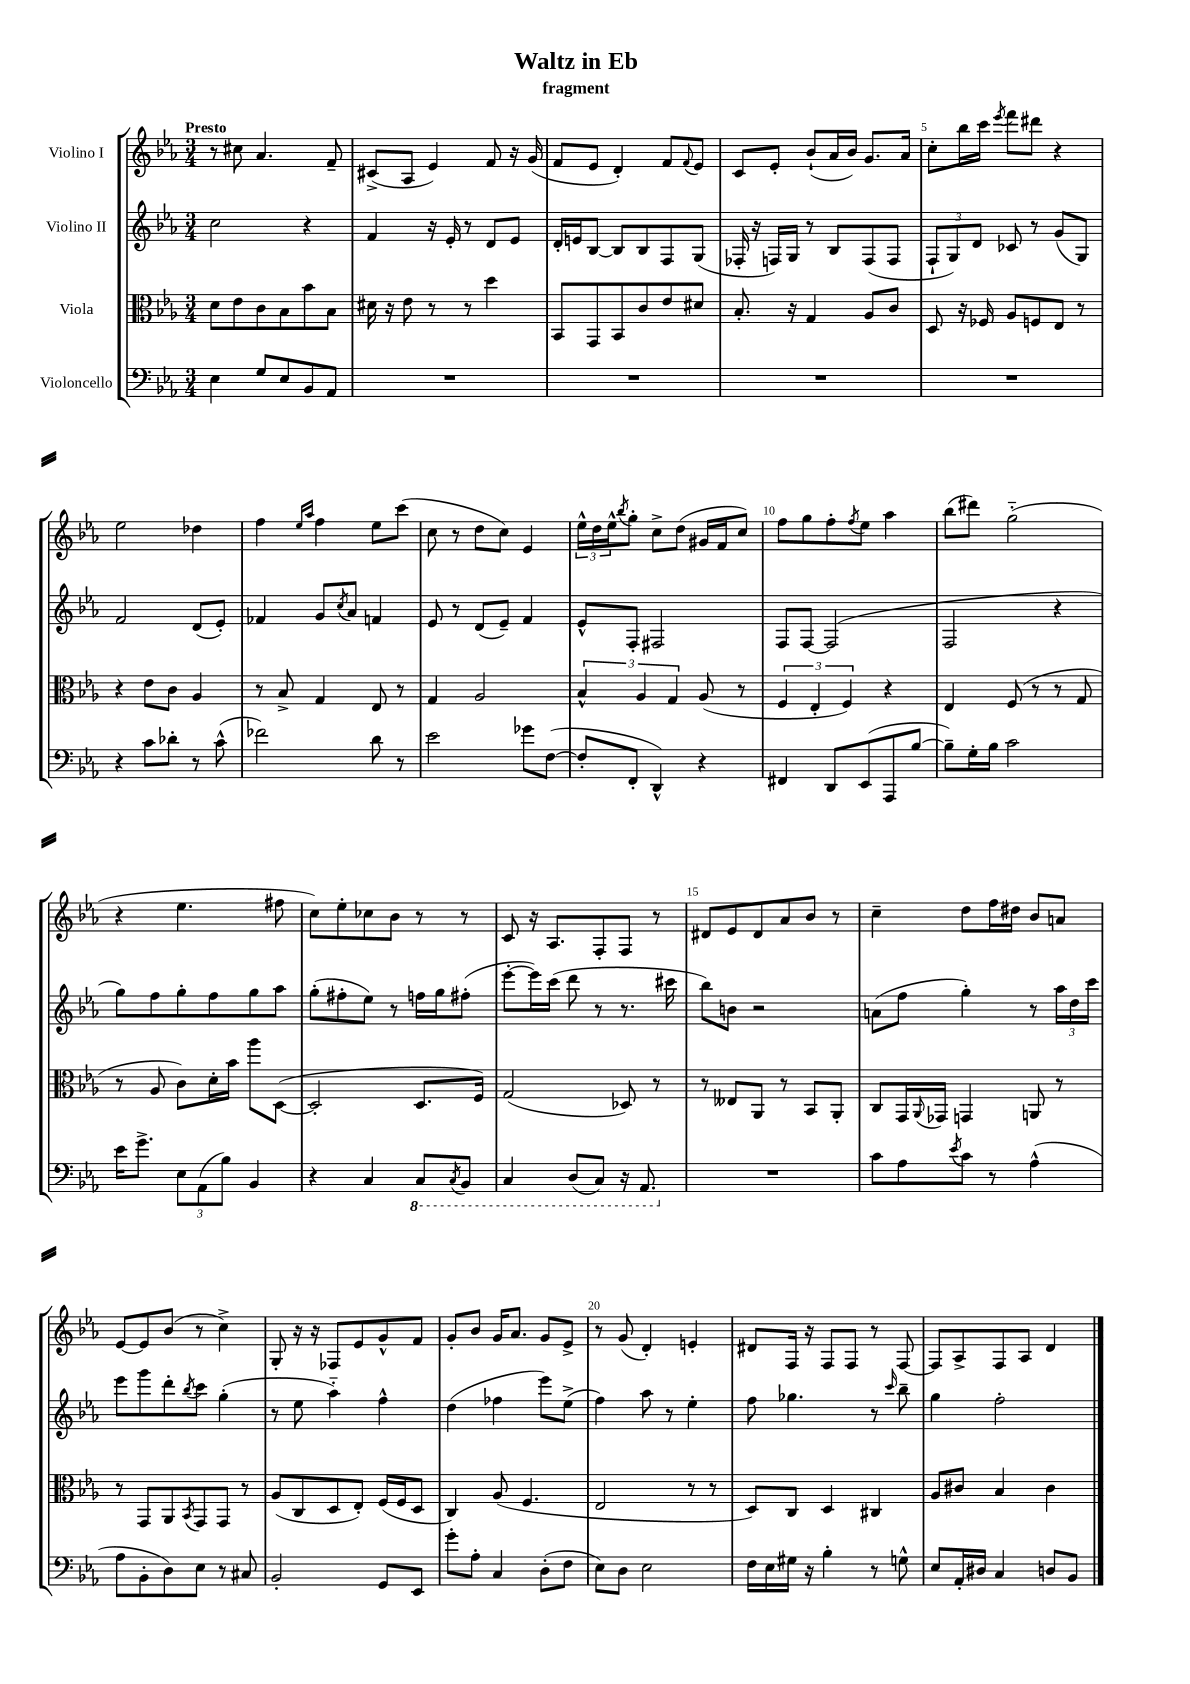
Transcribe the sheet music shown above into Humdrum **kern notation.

**kern	**kern	**kern	**kern
*staff4	*staff3	*staff2	*staff1
*clefF4	*clefC3	*clefG2	*clefG2
*k[b-e-a-]	*k[b-e-a-]	*k[b-e-a-]	*k[b-e-a-]
*M3/4	*M3/4	*M3/4	*M3/4
4E-	8d	2cc	8r
.	8e-	.	8cc#
8G	8c	.	4.a-
8E-	8B-	.	.
8BB-	8b-	4r	.
8AA-	8B-	.	8f~
=	=	=	=
2.r	16d#	4f	(8c#^
.	16r	.	.
.	8e-	.	8A-
.	8r	16r	4e-)
.	.	16e-'	.
.	8r	8r	.
.	4dd	8d	8f
.	.	8e-	16r
.	.	.	(16g
=	=	=	=
2.r	8BB-	16d'	8f
.	.	16e	.
.	8GG	[8B-	8e-
.	8BB-	8B-]	4d')
.	8c	8B-	.
.	8e-	8F	8f
.	.	.	8qqf
.	8d#	(8G	8e-
=	=	=	=
2.r	8.B-'	16F-'	8c
.	.	16r	.
.	.	16F)	8e-'
.	16r	16G	.
.	4G	8r	(8b-`
.	.	8B-	16a-
.	.	.	16b-)
.	8A-	(8F	8.g
.	8c	8F	.
.	.	.	16a-
=	=	=	=
2.r	8D	12F`	8cc'
.	.	12G)	.
.	16r	.	16bb-
.	.	12d	.
.	16F-	.	16ccc
.	.	.	8qeee-
.	8A-	8c-	8fff
.	8F	8r	8ddd#
.	8E-	(8g	4r
.	8r	8G)	.
=	=	=	=
4r	4r	2f	2ee-
8c	8e-	.	.
8d-'	8c	.	.
8r	4A-	(8d	4dd-
(8c^^	.	8e-')	.
=	=	=	=
2f-)	8r	4f-	4ff
.	8B-^	.	.
.	.	.	16qqee-
.	.	.	16qqaa-
.	4G	8g	4ff
.	.	8qcc	.
.	.	8a-	.
8d	8E-	4f	8ee-
8r	8r	.	(8ccc
=	=	=	=
2e-	4G	8e-	8cc
.	.	8r	8r
.	2A-	(8d	8dd
.	.	8e-~)	8cc)
8g-	.	4f	4e-
([8F	.	.	.
=	=	=	=
8F']	6B-^^	8e-^^	24ee-^^
.	.	.	24dd
.	.	.	24ee-^^
.	.	.	8qbb-
8FF'	.	8F'	8gg'
.	6A-	.	.
4DD^^)	.	2F#	8cc^
.	6G	.	.
.	.	.	(8dd
4r	(8A-	.	16g#
.	.	.	16f
.	8r	.	8cc)
=	=	=	=
4FF#	6F	8F	8ff
.	.	[8F	8gg
.	6E-'	.	.
8DD	.	(2F]	8ff'
.	6F)	.	.
.	.	.	8qff
(8EE-	.	.	8ee-
8AAA-	4r	.	4aa-
[8B-	.	.	.
=	=	=	=
8B-~])	4E-	2F	(8bb-
16G'	.	.	8ddd#)
16B-	.	.	.
2c	(8F	.	(2gg'~
.	8r	.	.
.	8r	4r	.
.	8G	.	.
=	=	=	=
16e-	8r	8gg)	4r
8.g^	.	.	.
.	8A-	8ff	.
12E-	8c)	8gg'	4.ee-
(12AA-	.	.	.
.	16d'	8ff	.
12B-)	.	.	.
.	16b-	.	.
4BB-	8aa-	8gg	.
.	([8D	8aa-	8ff#
=	=	=	=
4r	2D']	(8gg'	8cc)
.	.	8ff#'	8ee-'
4C	.	8ee-)	8cc-
.	.	8r	8b-
8CC	8.D	16ff	8r
.	.	16gg	.
8qCC	.	.	.
8BBB-	.	(8ff#'	8r
.	16F)	.	.
=	=	=	=
4CC	(2G	[8eee-'	8c
.	.	16eee-])	16r
.	.	(16ccc	8.A-
(8DD	.	8ddd	.
8CC)	.	8r	8F'
16r	8D-)	8.r	8F
8.AAA-	.	.	.
.	8r	.	8r
.	.	16ccc#	.
=	=	=	=
2.r	8r	8bb-)	8d#
.	8E--	8b	8e-
.	8AA-	2r	8d#
.	8r	.	8a-
.	8BB-	.	8b-
.	8AA-'	.	8r
=	=	=	=
8c	8C	(8a	4cc~
8A-	16GG	8ff	.
.	8qqAA-	.	.
.	16GG-	.	.
8qe-	.	.	.
8c	4GG	4gg')	8dd
8r	.	.	16ff
.	.	.	16dd#
(4A-^^	8AA	8r	8b-
.	8r	24aa-	8a
.	.	24dd	.
.	.	24ccc	.
=	=	=	=
8A-	8r	8eee-	[8e-
8BB-'	8GG	8ggg	8e-]
8D)	8AA-	8ddd'	(8b-
.	8qBB-	8qbb-	.
8E-	8GG	8ccc	8r
8r	8GG	(4gg'	4cc^)
8C#	8r	.	.
=	=	=	=
2BB-'	(8A-	8r	8G'
.	8C	8ee-	16r
.	.	.	16r
.	8D	4aa-'~)	8F-
.	8E-')	.	8e-
8GG	(16F	4ff^^	8g^^
.	16F	.	.
8EE-	8D	.	8f
=	=	=	=
8g'	4C)	(4dd	8g'
8A-'	.	.	8b-
4C	(8A-	4ff-	16g
.	.	.	8.a-
.	4.F	.	.
(8D'	.	8eee-)	8g
8F	.	(8ee-^	8e-^
=	=	=	=
8E-)	2E-	4ff)	8r
8D	.	.	(8g
2E-	.	8aa-	4d')
.	.	8r	.
.	8r	4ee-'	4e'
.	8r	.	.
=	=	=	=
16F	8D)	8ff	8d#
16E-	.	.	.
16G#	8C	4.gg-	16F
16r	.	.	16r
4B-'	4D	.	8F
.	.	.	8F
8r	4C#	8r	8r
.	.	16qqccc	.
8G^^	.	8bb-~	[8F
=	=	=	=
8E-	8A-	4gg	8F]
16AA-'	8c#	.	8A-^
16D#	.	.	.
4C	4B-	2ff'	8F
.	.	.	8A-
8D	4c#	.	4d
8BB-	.	.	.
==	==	==	==
*-	*-	*-	*-
